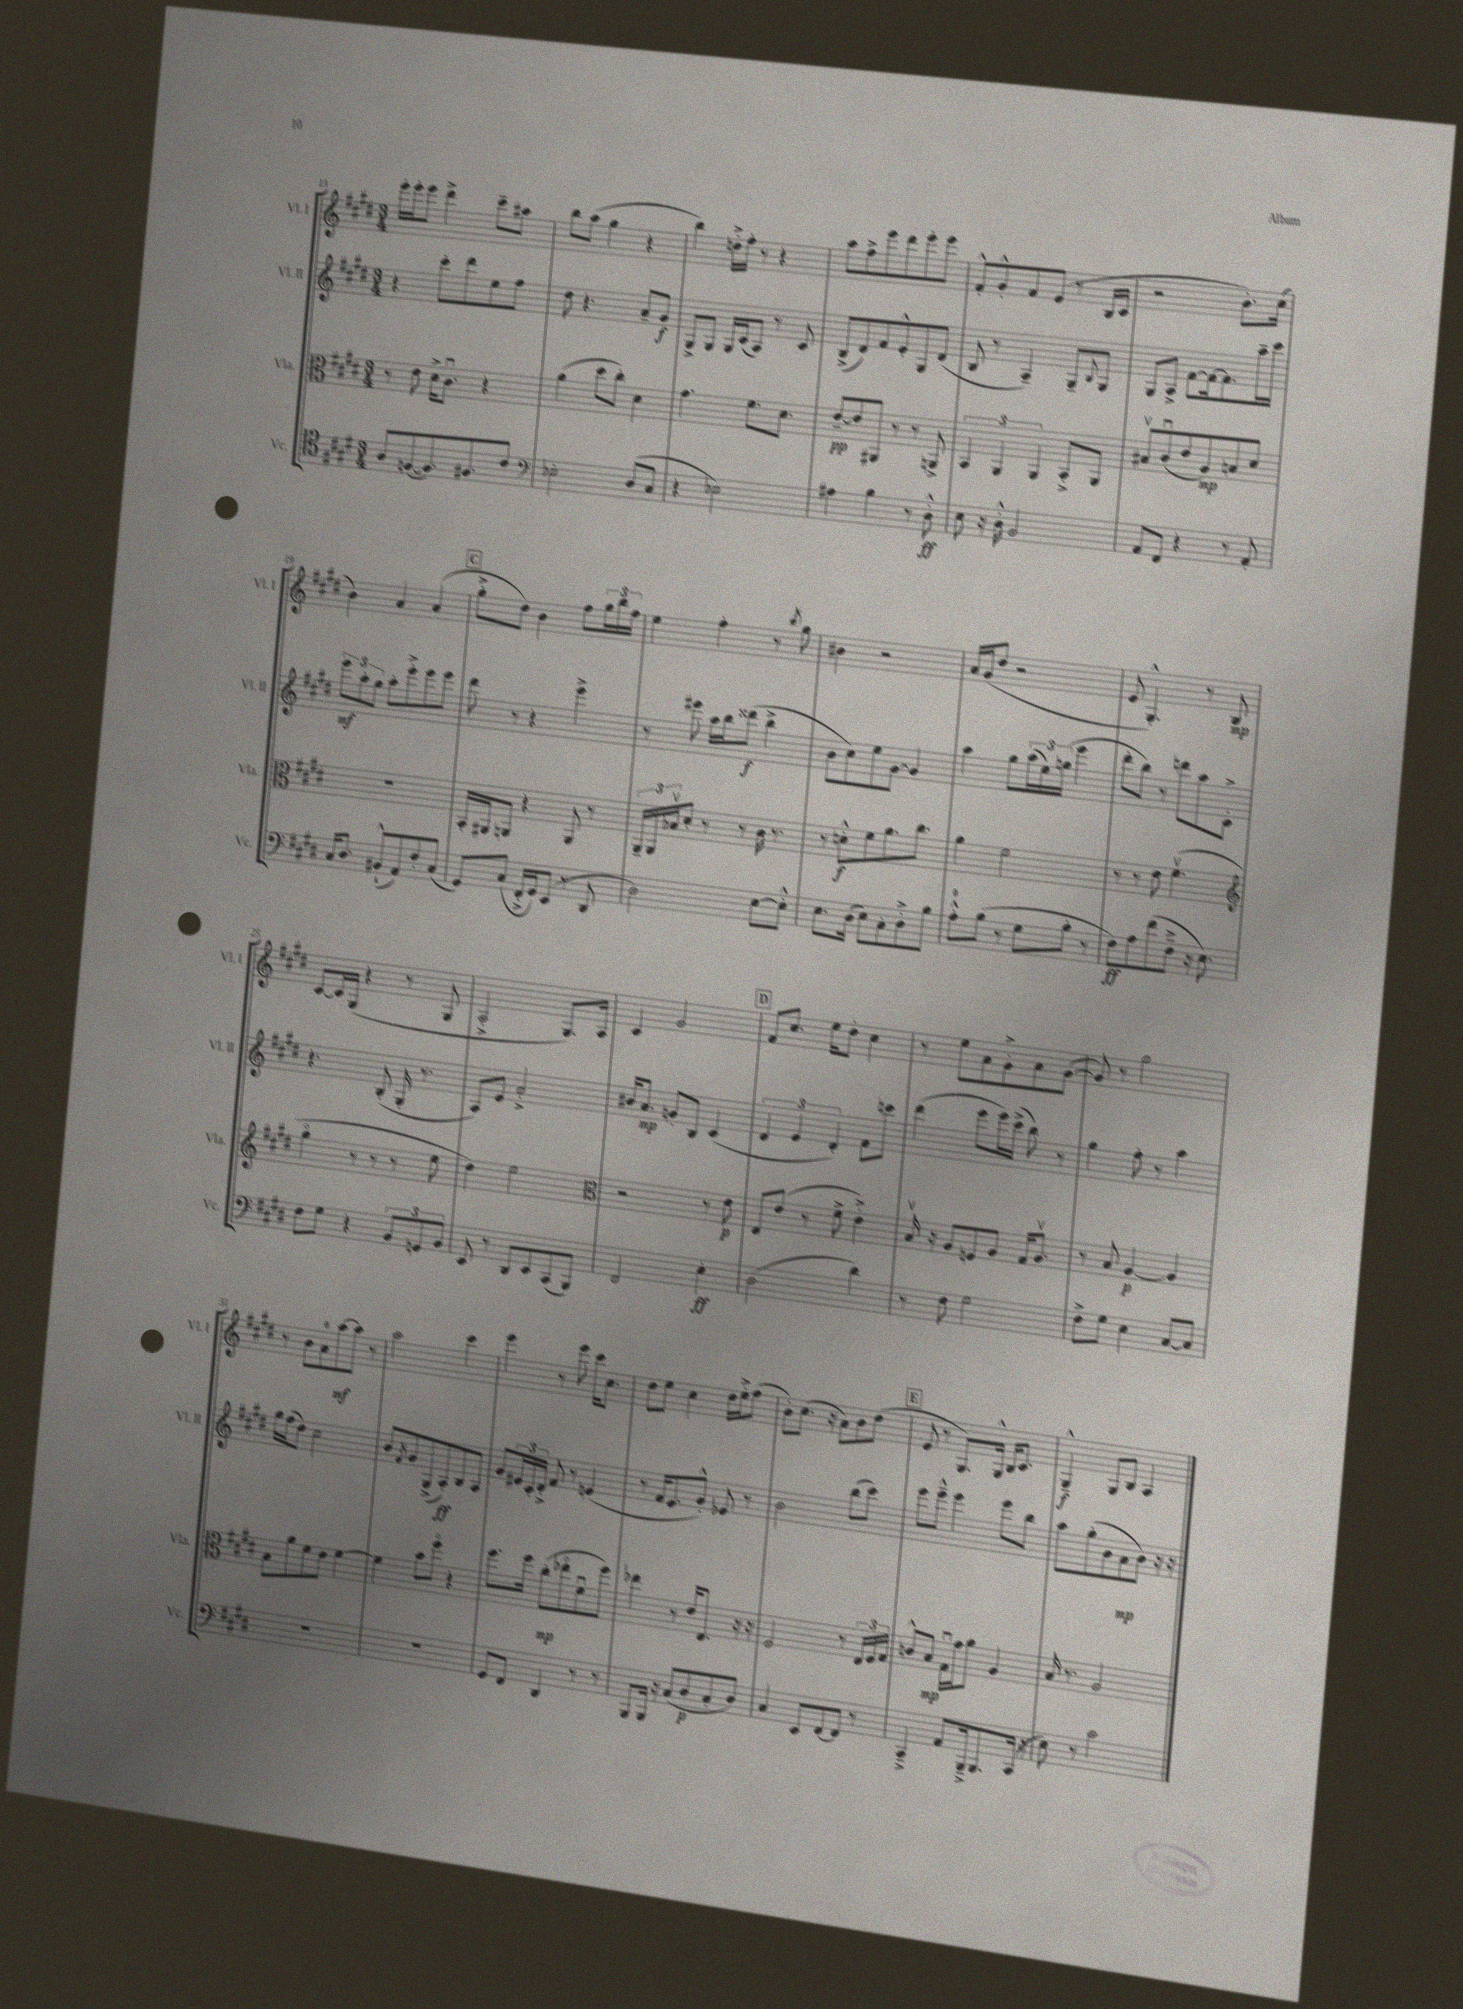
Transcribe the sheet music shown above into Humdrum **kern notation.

**kern	**dynam	**kern	**dynam	**kern	**dynam	**kern	**dynam
*part4	*part4	*part3	*part3	*part2	*part2	*part1	*part1
*staff4	*staff4	*staff3	*staff3	*staff2	*staff2	*staff1	*staff1
*I"Vc.	*	*I"Vla.	*	*I"Vl. II	*	*I"Vl. I	*
*I'Vc.	*	*I'Vla.	*	*I'Vl. II	*	*I'Vl. I	*
*clefC4	*	*clefC3	*	*clefG2	*	*clefG2	*
*k[f#c#g#d#]	*	*k[f#c#g#d#]	*	*k[f#c#g#d#]	*	*k[f#c#g#d#]	*
*M3/4	*	*M3/4	*	*M3/4	*	*M3/4	*
=13	=13	=13	=13	=13	=13	=13	=13
8A/L	.	8r	.	4r	.	16eee'\LL	.
.	.	.	.	.	.	16eee'\J	.
([8Fn/	.	8e\	.	.	.	8eee\J	.
8.F/])	.	16d#^\KL	.	8ccc#'\L	.	4ddd#^\	.
.	.	8.c#u\J	.	.	.	.	.
.	.	.	.	8ddd#\	.	.	.
8.F#X/	.	.	.	.	.	.	.
.	.	4r	.	8ee\	.	8ccc#~\L	.
8c#/J	.	.	.	8ff#\J	.	8aa#X\J	.
=14	=14	=14	=14	=14	=14	=14	=14
*clefF4	*	*	*	*	*	*	*
2E-X'\	.	(4a\	.	8dd#\	.	8bb\L	.
.	.	.	.	4.r	.	(8aa\J	.
.	.	8dd#\L	.	.	.	4gg#\	.
.	.	8cc#'\J)	.	.	.	.	.
(8D#/L	.	4d#\	.	8a~/L	.	4r	.
8C#/J	.	.	.	8g#/J	f	.	.
=15	=15	=15	=15	=15	=15	=15	=15
4r	.	4.g#\	.	8G#^/L	.	4bb\)	.
.	.	.	.	8G#/J	.	.	.
2E-X\)	.	.	.	16G#/LL	.	16ddn'^\LL	.
.	.	.	.	(16c#/J	.	16ff#'\JJ	.
.	.	8.f#\L	.	8A/J)	.	8r	.
.	.	.	.	8r	.	4r	.
.	.	8.d#\J	.	.	.	.	.
.	.	.	.	8c#/	.	.	.
=16	=16	=16	=16	=16	=16	=16	=16
4A#X\	.	[8e~/L	pp	(8B^/L	.	8aa\L	.
.	.	8e/]	.	8d#/)	.	8ff#^\	.
4B\	.	8AA#X/J	.	8f#/	.	8eee\	.
.	.	8r	.	8e'^^/	.	8ddd#\	.
8r	.	8r	.	8G#/	.	8eee'\	.
8D#'^^\	ff	8AAn^/	.	(8d#/J	.	8eee\J	.
=17	=17	=17	=17	=17	=17	=17	=17
8E\	.	6BB/	.	8B/	.	8f#'^^/L	.
16r	.	.	.	8r	.	8g#'^^/	.
.	.	6AA/	.	.	.	.	.
16D#'^^\	.	.	.	.	.	.	.
2BB/	.	.	.	4A~/)	.	8f#/	.
.	.	6AA/	.	.	.	.	.
.	.	.	.	.	.	(8e/J	.
.	.	8BB'^/L	.	8G#~/L	.	8r	.
.	.	.	.	8qqB/	.	.	.
.	.	8AA/J	.	8G#/J	.	16B/LL	.
.	.	.	.	.	.	16c#/JJ	.
=18	=18	=18	=18	=18	=18	=18	=18
8AA/L	.	8B#Xv/L	.	8G#/L	.	2r	.
8FF#/J	.	(8c#u/	.	8A^/J	.	.	.
4r	.	8e/	.	[8f#\L	.	.	.
.	.	8A/)	mp	16f#\k_	.	.	.
.	.	.	.	8.f#\]	.	.	.
8r	.	8Bn/	.	.	.	8.b'\L)	.
8AA'/	.	8d#/J	.	16aa~\L	.	.	.
.	.	.	.	16ccc#\JJ	.	(16cc#\Jk	.
!!LO:LB:g=z
=19	=19	=19	=19	=19	=19	=19	=19
16C#/KL	.	2.r	.	12eee\L	mf	4b\)	.
8.D#/J	.	.	.	.	.	.	.
.	.	.	.	12aa'\	.	.	.
.	.	.	.	12gg#\J	.	.	.
(8BB#X`^^/L	.	.	.	8aa'\L	.	4a/	.
8AA/)	.	.	.	8eee'^\	.	.	.
8F#'/	.	.	.	8eee\	.	(4a/	.
(8C#/J	.	.	.	8eee\J	.	.	.
!!LO:REH:place=s1:t=C
=20	=20	=20	=20	=20	=20	=20	=20
8GG#/L)	.	16BB'/LL	.	8ddd#\	.	8gg#'^\L	.
.	.	16AA#X/J	.	.	.	.	.
(8C#/J	.	8AAn/J	.	8r	.	8dd#\J)	.
16FF#'^/LL	.	4r	.	4r	.	4b\	.
16GG#/J)	.	.	.	.	.	.	.
(8EE/J	.	.	.	.	.	.	.
8r	.	8AA/	.	4eee^\	.	8ff#\L	.
8DD#/	.	8r	.	.	.	24gg#\L	.
.	.	.	.	.	.	24bb\	.
.	.	.	.	.	.	24ff#\JJ	.
=21	=21	=21	=21	=21	=21	=21	=21
2D#\)	.	24AA~/LL	.	8r	.	4ee\	.
.	.	24AA/	.	.	.	.	.
.	.	24B-Xv/J	.	.	.	.	.
.	.	8d#'/J	.	8eee#X\	.	.	.
.	.	8r	.	16aa\LL	.	4ff#'\	.
.	.	.	.	16bb\J	.	.	.
.	.	8r	.	(8ddd##X\J	f	.	.
[8E\L	.	16c#\	.	4bb^\	.	8r	.
.	.	8.r	.	.	.	.	.
.	.	.	.	.	.	8qbb/	.
8E'^^\J]	.	.	.	.	.	8gg#\	.
=22	=22	=22	=22	=22	=22	=22	=22
8.E\L	.	8r	.	8b\L	.	4b#X\	.
.	.	8dn'^^\L	f	8cc#\)	.	.	.
(16D#\Jk	.	.	.	.	.	.	.
8E\L)	.	8f#\	.	8ee\	.	2r	.
8C#'\	.	8.a\	.	[8g#\J	.	.	.
8D#'^\	.	.	.	4g#/]	.	.	.
.	.	8.cc#\J	.	.	.	.	.
8B\J	.	.	.	.	.	.	.
=23	=23	=23	=23	=23	=23	=23	=23
8A'^^\L	.	4a\	.	4aa\	.	16a/LL	.
.	.	.	.	.	.	(16g#/J	.
(8B\J	.	.	.	.	.	8dd#/J	.
8r	.	2f#\	.	8gg#\L	.	2r	.
8G#\L	.	.	.	(24aa\L	.	.	.
.	.	.	.	24ee\)	.	.	.
.	.	.	.	(24ggn\JJ	.	.	.
8B'\J	.	.	.	4eee\	.	.	.
8r	.	.	.	.	.	.	.
=24	=24	=24	=24	=24	=24	=24	=24
8F#\L)	ff	8r	.	8ddd#'\L	.	8e/	.
8A\	.	8r	.	8bb\J)	.	4.G#'^^/)	.
(8f#\	.	8e\	.	8r	.	.	.
8F#~^\J	.	(4.f#v\	.	8dddn\L	.	.	.
16r	.	.	.	8aa\	.	8r	.
8.E\)	.	.	.	.	.	.	.
.	.	.	.	8c#'^\J	.	8B/	mp
!!LO:LB:g=z
=25	=25	=25	=25	=25	=25	=25	=25
*	*	*clefG2	*	*	*	*	*
8F#\L	.	4gg#\	.	4.r	.	[8c#/L	.
8G#\J	.	.	.	.	.	16c#/L]	.
.	.	.	.	.	.	(16G#/JJ	.
4r	.	8r	.	.	.	4r	.
.	.	8r	.	(8B'/	.	.	.
12BB/L	.	8r	.	16G#'/	.	8r	.
.	.	.	.	8.r	.	.	.
12GGn/	.	.	.	.	.	.	.
.	.	8ee\	.	.	.	8G#/	.
12BB/J	.	.	.	.	.	.	.
=26	=26	=26	=26	=26	=26	=26	=26
8EE/	.	4dd#\)	.	8A/L)	.	2A'^/	.
8r	.	.	.	8e/J	.	.	.
8DD#/L	.	2ee\	.	2a'^/	.	.	.
8EE/	.	.	.	.	.	.	.
(8CC#/	.	.	.	.	.	8.G#/L)	.
8BBB/J)	.	.	.	.	.	.	.
.	.	.	.	.	.	16A/Jk	.
=27	=27	=27	=27	=27	=27	=27	=27
*	*	*clefC3	*	*	*	*	*
2FF#/	.	2r	.	16b#X/KL	.	4c#/	.
.	.	.	.	8.a/J	mp	.	.
.	.	.	.	8gn'/L	.	2g#/	.
.	.	.	.	8B/J	.	.	.
4E'\	ff	8r	.	(4c#/	.	.	.
.	.	8e\	p	.	.	.	.
!!LO:REH:place=s1:t=D
=28	=28	=28	=28	=28	=28	=28	=28
(2D#\	.	8E/L	.	6d#/	.	8f#/L	.
.	.	(8e/J	.	.	.	8.cc#/J	.
.	.	.	.	6e/	.	.	.
.	.	8r	.	.	.	.	.
.	.	.	.	.	.	16ee\KL	.
.	.	.	.	6d#'/)	.	.	.
.	.	8f#^\	.	.	.	8dd#'\J	.
4d#\)	.	4e'^\)	.	8f#\L	.	4cc#\	.
.	.	.	.	8cccn\J	.	.	.
=29	=29	=29	=29	=29	=29	=29	=29
8r	.	16Bv/	.	(4ddd#\	.	8r	.
.	.	16r	.	.	.	.	.
8F#\	.	8A/L	.	.	.	8ee\L	.
2G#\	.	8Fn/	.	8eee\L	.	8a\	.
.	.	8A/J	.	16eee\L)	.	8g#'^\	.
.	.	.	.	(16ccc#^\JJ	.	.	.
.	.	16G#/KL	.	8bb\)	.	8a\	.
.	.	8.Av/J	.	.	.	.	.
.	.	.	.	8r	.	([8g#\J	.
=30	=30	=30	=30	=30	=30	=30	=30
8F#^\L	.	8r	.	4gg#\	.	8g#/])	.
8G#\J	.	8B/	.	.	.	8r	.
4E\	.	[4A/	p	8ff#'\	.	2gg#\	.
.	.	.	.	8r	.	.	.
[8C#/L	.	4A/]	.	4aa\	.	.	.
8C#/J]	.	.	.	.	.	.	.
!!LO:LB:g=z
=31	=31	=31	=31	=31	=31	=31	=31
2.r	.	8B\L	.	16gg#\LL	.	8r	.
.	.	.	.	(16ff#\J	.	.	.
.	.	8a\	.	8dd#\J)	.	8b\L	.
.	.	8f#\	.	2cc#\	.	8a\	.
.	.	8e\J	.	.	.	[8aa\	mf
.	.	[4f#\	.	.	.	8aa\J]	.
.	.	.	.	.	.	8r	.
=32	=32	=32	=32	=32	=32	=32	=32
2.r	.	4f#\]	.	8b/L	.	2aa\	.
.	.	.	.	8qf#/	.	.	.
.	.	.	.	8g#/	.	.	.
.	.	8b\L	.	(8G#^/	.	.	.
.	.	8ff#\J	.	8A'/)	ff	.	.
.	.	4r	.	8B/	.	4ccc#\	.
.	.	.	.	8A/J	.	.	.
=33	=33	=33	=33	=33	=33	=33	=33
8GG#/L	.	8.ff#\L	.	8g#/L	.	4eee\	.
8FF#/J	.	.	.	24e#X/L	.	.	.
.	.	.	.	24c#'/	.	.	.
.	.	16ff#\Jk	.	.	.	.	.
.	.	.	.	24d#'^/JJ	.	.	.
4DD#/	.	(8cc#'\L	mp	8f#/	.	8r	.
.	.	8ee-X\	.	8r	.	8eee\	.
8r	.	8f#u\	.	(4en/	.	16ccc#\KL	.
.	.	.	.	.	.	8.cc#\J	.
8r	.	8ff#\J)	.	.	.	.	.
=34	=34	=34	=34	=34	=34	=34	=34
8BBB/L	.	4ee-X\	.	8r	.	8dd#\L	.
16BBB/Jk	.	.	.	16f#/KL	.	8ee\J	.
16r	.	.	.	8.e/	.	.	.
(8C#/L	.	8r	.	.	.	4cc#\	.
8D#/	p	16e/KL	.	8g#'^^/J)	.	.	.
.	.	8.E/J	.	.	.	.	.
8C#'/	.	.	.	8e-X/	.	16dd#\LL	.
.	.	.	.	.	.	16ee'^\J	.
8D#/J)	.	16r	.	8r	.	(8ff#\J	.
.	.	16r	.	.	.	.	.
=35	=35	=35	=35	=35	=35	=35	=35
4C#/	.	2F#/	.	2b\	.	8b'\L)	.
.	.	.	.	.	.	(8.cc#\J	.
8EE/L	.	.	.	.	.	.	.
.	.	.	.	.	.	16r	.
[8FF#/	.	.	.	.	.	8a\L)	.
8FF#/J]	.	8r	.	(8bb\L	.	8b\	.
8r	.	24E/LL	.	8ccc#\J)	.	(8dd#\J	.
.	.	24F#/	.	.	.	.	.
.	.	24G#/JJ	.	.	.	.	.
!!LO:REH:place=s1:t=E
=36	=36	=36	=36	=36	=36	=36	=36
4CC#~^/	.	8cn^^/L	.	8eee\L	.	8e/	.
.	.	8B/J	mp	8eee~^^\J	.	8r	.
8AA/L	.	16G#u\LL	.	4eee\	.	8.G#/L)	.
.	.	16g#\J	.	.	.	.	.
16BBB~^/k	.	8a\J	.	.	.	.	.
8.BBB/	.	.	.	.	.	16G#^^/Jk	.
.	.	4A/	.	8eee\L	.	16B/KL	.
.	.	.	.	.	.	8.c#/J	.
(16CC#/Jk	.	.	.	8bb\J	.	.	.
16r	.	.	.	.	.	.	.
=37	=37	=37	=37	=37	=37	=37	=37
8E\)	.	16B/	.	8aa\L	.	4G#~^^/	f
.	.	8.r	.	.	.	.	.
8r	.	.	.	(8gg#'\	.	.	.
2c#\	.	2A/	.	8b\	.	8G#/L	.
.	.	.	.	8a\	mp	8B/J	.
.	.	.	.	8b\J)	.	4A/	.
.	.	.	.	16r	.	.	.
.	.	.	.	16r	.	.	.
==	==	==	==	==	==	==	==
*-	*-	*-	*-	*-	*-	*-	*-
